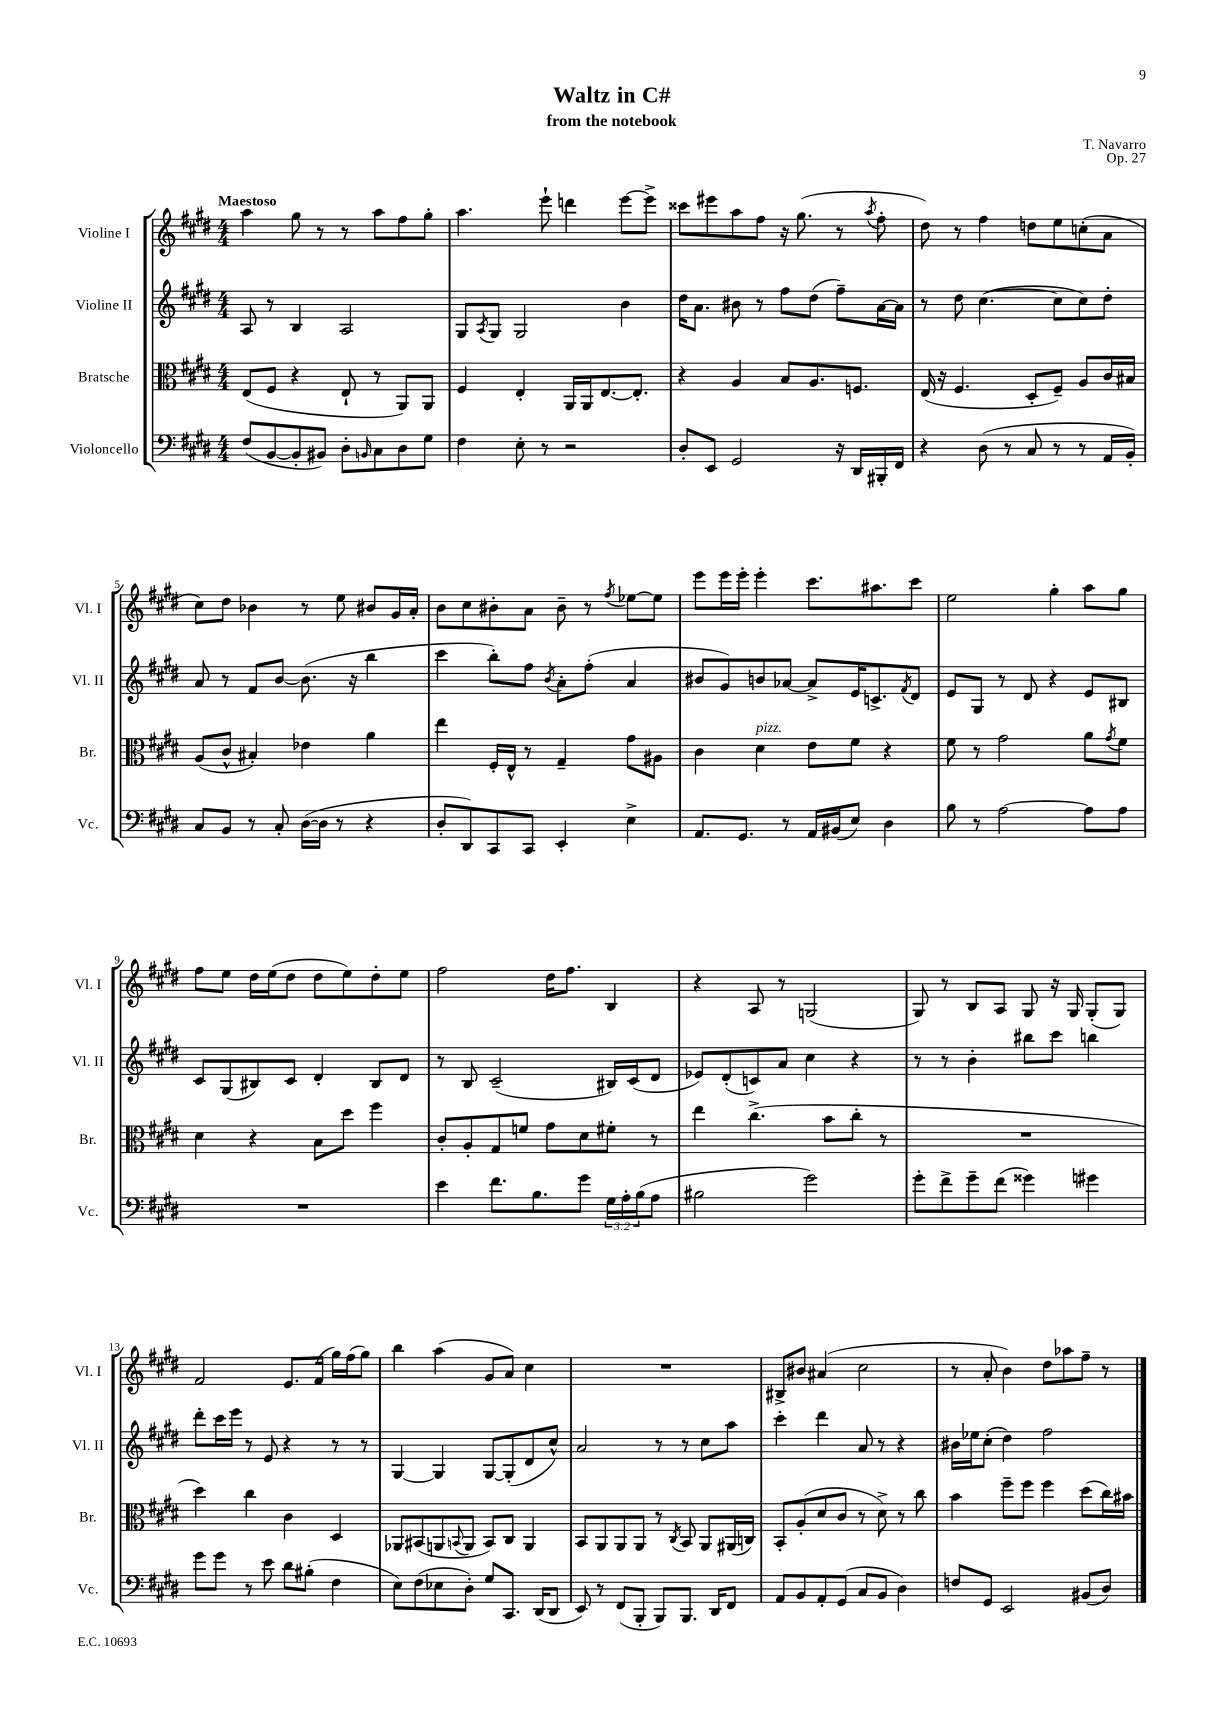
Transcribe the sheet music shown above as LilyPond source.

\header { title = "Waltz in C#" composer = "T. Navarro" subtitle = "from the notebook" opus = "Op. 27" }
<<
\new StaffGroup <<
\new Staff = "s0" \with { instrumentName = "Violine I" shortInstrumentName = "Vl. I" } {
    \clef treble \key e \major \numericTimeSignature \time 4/4 \tempo "Maestoso"
    a''4 gis''8 r8 r8 a''8 fis''8 gis''8-. |
    a''4. e'''8-! d'''4 e'''8~ e'''8-> |
    cisis'''8 eis'''8 a''8 fis''8 r16 gis''8.( r8 \acciaccatura { a''8 } fis''8-. |
    dis''8) r8 fis''4 d''8 e''8 c''8-.( a'8 |
    cis''8) dis''8 bes'4 r8 e''8 bis'8 gis'16 a'16-. |
    b'8 cis''8 bis'8-. a'8 bis'8-- r8 \acciaccatura { fis''8 } ees''8~ ees''8 |
    e'''8 e'''16 e'''16-. e'''4-. cis'''8. ais''8. cis'''8 |
    e''2 gis''4-. a''8 gis''8 |
    fis''8 e''8 dis''16 e''16( dis''8 dis''8 e''8) dis''8-. e''8 |
    fis''2 dis''16 fis''8. b4 |
    r4 a8 r8 g2( |
    gis8) r8 b8 a8 gis8 r16 gis16 gis8-.( gis8) |
    fis'2 e'8. fis'16( gis''16) fis''16( gis''8) |
    b''4 a''4( gis'8 a'8) cis''4 |
    R1 |
    bis8-> bis'8 ais'4( cis''2 |
    r8 a'8-. b'4) dis''8 aes''8 fis''8-- r8 \bar "|." |
}
\new Staff = "s1" \with { instrumentName = "Violine II" shortInstrumentName = "Vl. II" } {
    \clef treble \key e \major \numericTimeSignature \time 4/4
    a8 r8 b4 a2 |
    gis8 \acciaccatura { a8 } gis8 gis2 b'4 |
    dis''16 a'8. bis'8 r8 fis''8 dis''8( fis''8--) a'16~ a'16 |
    r8 dis''8 cis''4.~( cis''8 cis''8) dis''8-. |
    a'8 r8 fis'8 b'8~ b'8.( r16 b''4 |
    cis'''4 b''8-.) fis''8 \acciaccatura { b'8 } a'8-. fis''8-.( a'4 |
    bis'8 gis'8) b'8 aes'8~ aes'8-> e'16 c'8.-> \acciaccatura { fis'8 } dis'8 |
    e'8 gis8 r8 dis'8 r4 e'8 bis8 |
    cis'8 gis8( bis8) cis'8 dis'4-. bis8 dis'8 |
    r8 b8 cis'2--( bis16) cis'16( dis'8 |
    ees'8) dis'8-.( c'8) a'8 cis''4 r4 |
    r8 r8 b'4-. bis''8 cis'''8 b''4 |
    dis'''8-. cis'''16 e'''16 r8 e'8 r4 r8 r8 |
    gis4~ gis4 gis8~ gis8-.( dis'8 cis''8-^) |
    a'2 r8 r8 cis''8 a''8 |
    cis'''4-. dis'''4 a'8 r8 r4 |
    bis'16 ees''16 cis''8-.( dis''4) fis''2 \bar "|." |
}
\new Staff = "s2" \with { instrumentName = "Bratsche" shortInstrumentName = "Br." } {
    \clef alto \key e \major \numericTimeSignature \time 4/4
    e8( fis8 r4 e8-! r8 a,8) a,8 |
    fis4 e4-. a,16 a,16 e8.~ e8.-. |
    r4 a4 b8 a8. f8. |
    e16( r16 fis4. dis8-. fis8--) a8 cis'16 bis16 |
    a8( cis'8-^ bis4-.) ees'4 a'4 |
    e''4 fis16-. e16-^ r8 gis4-- gis'8 ais8 |
    cis'4 dis'4^\markup { \italic "pizz." } e'8 fis'8 r4 |
    fis'8 r8 gis'2 a'8 \acciaccatura { gis'8 } fis'8 |
    dis'4 r4 b8 dis''8 fis''4 |
    cis'8-. a8-. gis8 f'8 gis'8 dis'8 fis'8-. r8 |
    e''4 cis''4.->( b'8 cis''8-. r8 |
    R1 |
    dis''4) cis''4 cis'4 dis4 |
    aes,8 bis,8( a,8 \appoggiatura { b,8 } a,8 b,8) cis8 a,4 |
    b,8 a,8 a,8 a,8 r8 \acciaccatura { cis8 } b,8 a,8 ais,16( c16) |
    b,8-. a8-.( dis'8 cis'8 r8 dis'8->) r8 cis''8 |
    b'4 fis''8-- fis''8 fis''4 dis''8( cis''16) bis'16 \bar "|." |
}
\new Staff = "s3" \with { instrumentName = "Violoncello" shortInstrumentName = "Vc." } {
    \clef bass \key e \major \numericTimeSignature \time 4/4 \override Staff.TupletNumber.text = #tuplet-number::calc-fraction-text
    fis8( b,8~ b,8-. bis,8) dis8-. \grace { b,16 } cis8 dis8 gis8 |
    fis4 e8-. r8 r2 |
    dis8-. e,8 gis,2 r16 dis,16 bis,,16-. fis,16 |
    r4 dis8( r8 cis8 r8 r8 a,16 b,16-.) |
    cis8 b,8 r8 cis8-. dis16~( dis16 r8 r4 |
    dis8-. dis,8) cis,8 cis,8 e,4-. e4-> |
    a,8. gis,8. r8 a,16 bis,16( e8) dis4 |
    b8 r8 a2~ a8 a8 |
    R1 |
    e'4 fis'8. b8. gis'8 \tuplet 3/2 { gis16 a16-. b16( } a8 |
    bis2 gis'2) |
    gis'8-. fis'8-> gis'8-- fis'8( gisis'4) gis'4 |
    gis'8 gis'8 r8 e'8 dis'8 bis8-.( fis4 |
    e8) fis8( ees8 dis8-.) gis8 cis,8. dis,16( dis,8 |
    e,8) r8 fis,8( b,,8-. b,,8) b,,8. dis,16 fis,8 |
    a,8 b,8 a,8-. gis,8( cis8 b,8 dis4) |
    f8 gis,8 e,2 bis,8( dis8) \bar "|." |
}
>>
>>
